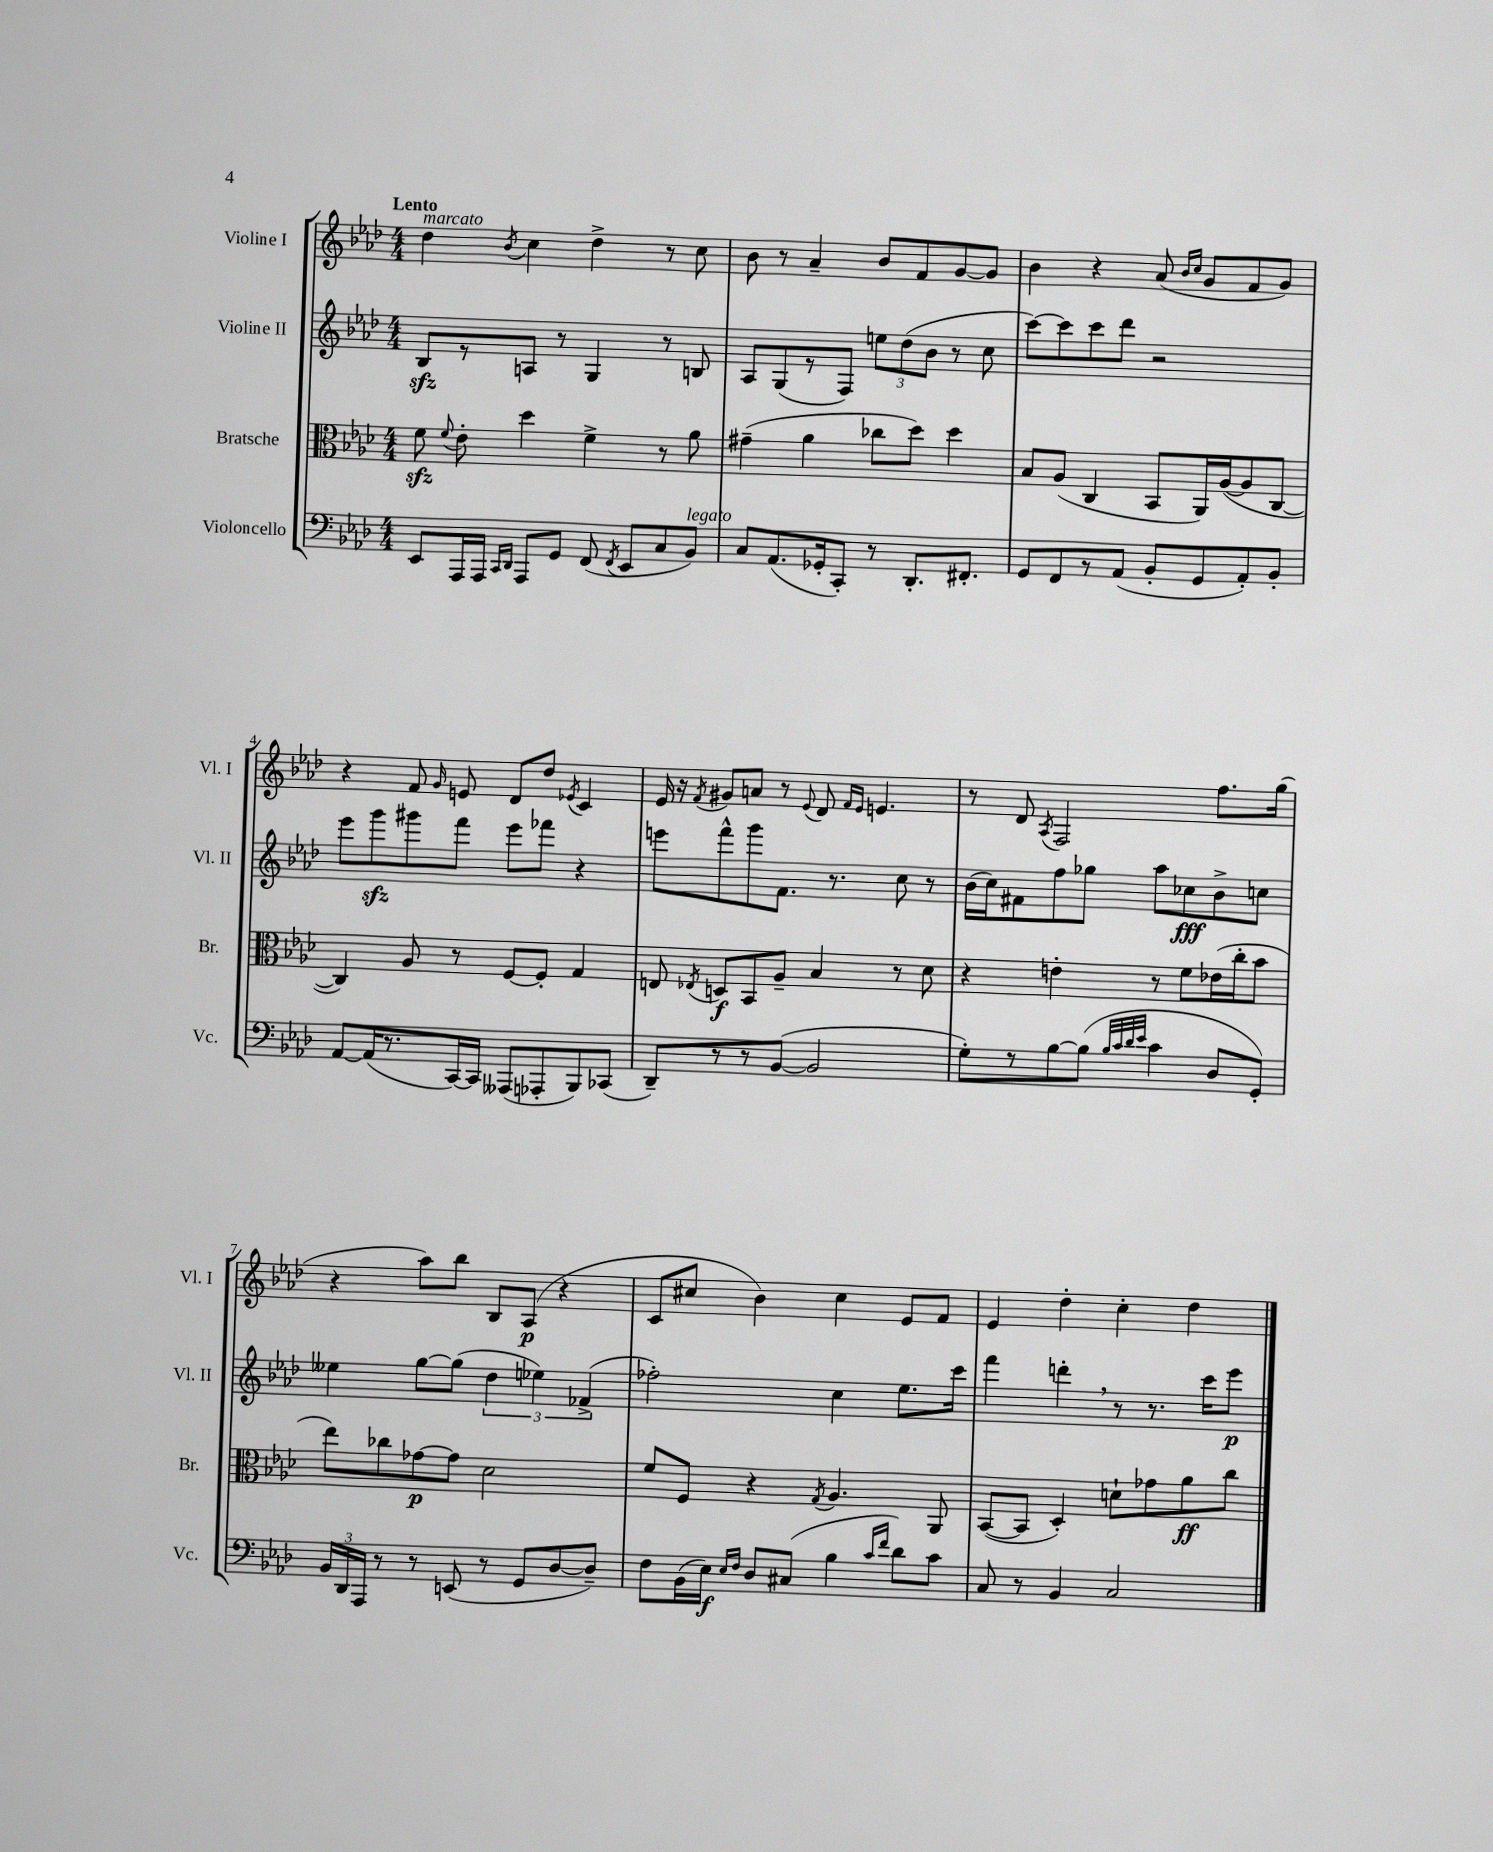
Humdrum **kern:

**kern	**dynam	**kern	**dynam	**kern	**dynam	**kern	**dynam
*part4	*part4	*part3	*part3	*part2	*part2	*part1	*part1
*staff4	*staff4	*staff3	*staff3	*staff2	*staff2	*staff1	*staff1
*I"Violoncello	*	*I"Bratsche	*	*I"Violine II	*	*I"Violine I	*
*I'Vc.	*	*I'Br.	*	*I'Vl. II	*	*I'Vl. I	*
*clefF4	*	*clefC3	*	*clefG2	*	*clefG2	*
*k[b-e-a-d-]	*	*k[b-e-a-d-]	*	*k[b-e-a-d-]	*	*k[b-e-a-d-]	*
*M4/4	*	*M4/4	*	*M4/4	*	*M4/4	*
=1	=1	=1	=1	=1	=1	=1	=1
!	!	!	!	!	!	!LO:TX:a:B:t=Lento	!
!	!	!	!	!	!	!LO:TX:a:i:t=marcato	!
8EE-/L	.	8fzz\	.	8B-zz/L	.	4dd-\	.
.	.	8qqf/	.	.	.	.	.
16AAA-/L	.	8e-'\	.	8r	.	.	.
16AAA-/JJ	.	.	.	.	.	.	.
16qqCC/LL	.	.	.	.	.	.	.
16qqDD-/JJ	.	.	.	.	.	8qb-/	.
8AAA-/L	.	4dd-\	.	8An/J	.	4cc\	.
8GG/J	.	.	.	8r	.	.	.
(8FF/	.	4f^\	.	4G/	.	4dd-^\	.
8qFF/	.	.	.	.	.	.	.
8EE-/L	.	.	.	.	.	.	.
8C/	.	8r	.	8r	.	8r	.
!LO:TX:a:i:t=legato	!	!	!	!	!	!	!
8BB-/J)	.	8a-\	.	8Bn/	.	8cc\	.
=2	=2	=2	=2	=2	=2	=2	=2
8C/L	.	(4g#X~\	.	8A-/L	.	8b-\	.
(8.AA-/	.	.	.	(8G/	.	8r	.
.	.	4a-\	.	8r	.	4a-~/	.
16GG-X'/k	.	.	.	.	.	.	.
8CC'/J)	.	.	.	8F/J)	.	.	.
8r	.	8cc-X\L	.	12een\L	.	8b-/L	.
.	.	.	.	(12dd-\	.	.	.
8.DD-'/L	.	8dd-\J)	.	.	.	8f/	.
.	.	.	.	12b-\J	.	.	.
.	.	4dd-\	.	8r	.	[8g/	.
8.FF#X'/J	.	.	.	.	.	.	.
.	.	.	.	8cc\	.	8g/J]	.
=3	=3	=3	=3	=3	=3	=3	=3
8GG/L	.	8B-/L	.	[8ccc\L)	.	4b-\	.
8FF/	.	(8A-/J	.	8ccc\]	.	.	.
8r	.	4C/	.	8ccc\	.	4r	.
(8AA-/J	.	.	.	8ddd-\J	.	.	.
8BB-'/L	.	8BB-/L	.	2r	.	(8a-/	.
.	.	.	.	.	.	16qqb-/LL	.
.	.	.	.	.	.	16qqcc/JJ	.
8GG/	.	16AA-/L)	.	.	.	8g/L	.
.	.	([16A-/J	.	.	.	.	.
8AA-'/)	.	8A-/]	.	.	.	8f/	.
8BB-'/J	.	[8C/J	.	.	.	8g/J)	.
!!LO:LB:g=z
=4	=4	=4	=4	=4	=4	=4	=4
[8AA-/L	.	4C/])	.	8eee-\L	.	4r	.
(16AA-/K]	.	.	.	8gggzz\	.	.	.
8.r	.	.	.	.	.	.	.
.	.	8A-/	.	8ggg#X\	.	8f/	.
.	.	.	.	.	.	16qqg/	.
[16CC/L)	.	8r	.	8fff\J	.	8en/	.
16CC/JJ]	.	.	.	.	.	.	.
(8AAA--X/L	.	[8F/L	.	8eee-\L	.	8d-/L	.
8AAA-X'/	.	8F'/J]	.	8fff-X\J	.	8dd-/J	.
.	.	.	.	.	.	8qe-X/	.
8BBB-/)	.	4G/	.	4r	.	4c/	.
(8CC-X/J	.	.	.	.	.	.	.
=5	=5	=5	=5	=5	=5	=5	=5
8DD-~/L)	.	8En/	.	8eeen\L	.	16e-/	.
.	.	.	.	.	.	16r	.
.	.	8qE-X/	.	.	.	8qf/	.
8r	.	8Dn/L	f	8fff^^\	.	8g#X/L	.
8r	.	8BB-/	.	8ggg\	.	8an/J	.
([8BB-/J	.	8A-~/J	.	8.f\J	.	8r	.
.	.	.	.	.	.	8qqe-/	.
2BB-/]	.	4B-/	.	.	.	8d-/	.
.	.	.	.	8.r	.	.	.
.	.	.	.	.	.	16qqf/LL	.
.	.	.	.	.	.	16qqe-/JJ	.
.	.	.	.	.	.	4.en/	.
.	.	8r	.	8cc\	.	.	.
.	.	8d-\	.	8r	.	.	.
=6	=6	=6	=6	=6	=6	=6	=6
8G'\L)	.	4r	.	(16b-\LL	.	8r	.
.	.	.	.	16cc\J)	.	.	.
8r	.	.	.	8f#X\	.	8d-/	.
.	.	.	.	.	.	8qA-/	.
[8B-\	.	4en'\	.	8ff\	.	2F/	.
(8B-\J]	.	.	.	8gg-X\J	.	.	.
32qqB-/LLL	.	.	.	.	.	.	.
32qqc/	.	.	.	.	.	.	.
32qqd-/	.	.	.	.	.	.	.
32qqe-/JJJ	.	.	.	.	.	.	.
4c\	.	8r	.	8aa-\L	.	.	.
.	.	8f\L	.	8cc-X\	fff	.	.
8D-/L	.	(16e-X\L	.	8b-^\	.	8.ff\L	.
.	.	16cc'\J	.	.	.	.	.
8GG'/J)	.	8b-\J	.	8ccn\J	.	.	.
.	.	.	.	.	.	(16gg\Jk	.
!!LO:LB:g=z
=7	=7	=7	=7	=7	=7	=7	=7
24BB-/LL	.	8ee-\L)	.	4ee--X\	.	4r	.
24DD-/	.	.	.	.	.	.	.
24AAA-/JJ	.	.	.	.	.	.	.
8r	.	8cc-X\	.	.	.	.	.
8r	.	[8g-X\	p	[8gg\L	.	8aa-\L)	.
(8EEn/	.	8g-\J]	.	(8gg\J]	.	8bb-\J	.
8r	.	2d-\	.	6dd-\	.	8B-/L	.
8GG/L	.	.	.	.	.	(8A-/J	p
.	.	.	.	6ee-X\)	.	.	.
[8D-/	.	.	.	.	.	4r	.
.	.	.	.	(6f-X^/	.	.	.
8D-~/J])	.	.	.	.	.	.	.
=8	=8	=8	=8	=8	=8	=8	=8
8F\L	.	8f/L	.	2ff-X'\)	.	8c/L	.
(16BB-\L	.	8F/J	.	.	.	8cc#X/J	.
16E-\JJ)	f	.	.	.	.	.	.
16qqE-/LL	.	.	.	.	.	.	.
16qqF/JJ	.	.	.	.	.	.	.
8D-/L	.	4r	.	.	.	4b-\)	.
(8C#X/J	.	.	.	.	.	.	.
.	.	8qG/	.	.	.	.	.
4B-\	.	4.A-/	.	4cc\	.	4cc#\	.
16qqc/LL	.	.	.	.	.	.	.
16qqf/JJ	.	.	.	.	.	.	.
8d-\L)	.	.	.	8.ee-\L	.	8e-/L	.
8c\J	.	8AA-/	.	.	.	8f/J	.
.	.	.	.	16ccc\Jk	.	.	.
=9	=9	=9	=9	=9	=9	=9	=9
8C/	.	([8BB-/L	.	4fff\	.	4e-/	.
8r	.	8BB-/J]	.	.	.	.	.
4BB-/	.	4D-'/)	.	4dddn',\	.	4dd-'\	.
2C/	.	8dn`\L	.	8r	.	4cc'\	.
.	.	8g-X\	.	8.r	.	.	.
.	.	8a-\	ff	.	.	4dd-\	.
.	.	.	.	16ccc\KL	.	.	.
.	.	8cc\J	.	8eee-\J	p	.	.
==	==	==	==	==	==	==	==
*-	*-	*-	*-	*-	*-	*-	*-
